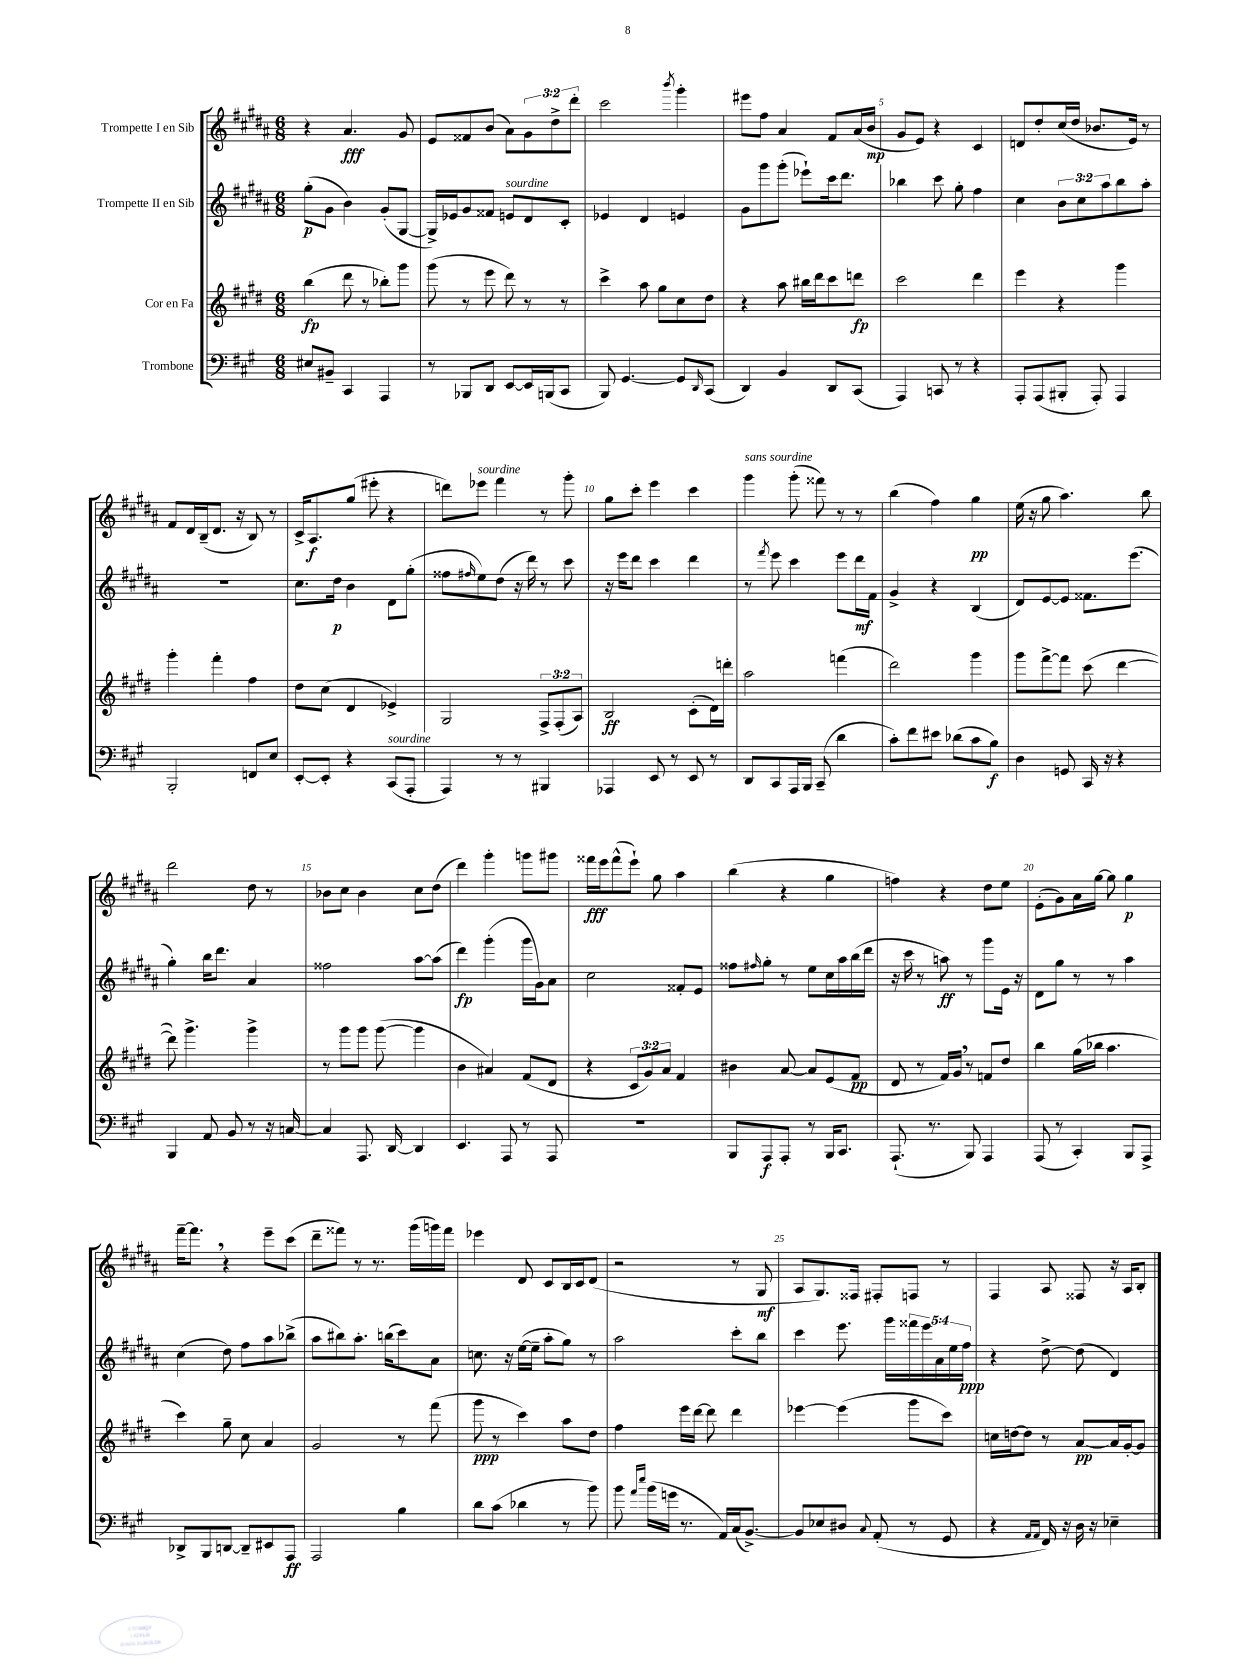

**kern	**dynam	**kern	**dynam	**kern	**dynam	**kern	**dynam
*part4	*part4	*part3	*part3	*part2	*part2	*part1	*part1
*staff4	*staff4	*staff3	*staff3	*staff2	*staff2	*staff1	*staff1
*I"Trombone	*	*I"Cor en Fa	*	*I"Trompette II en Sib	*	*I"Trompette I en Sib	*
*clefF4	*	*clefG2	*	*clefG2	*	*clefG2	*
*k[f#c#g#]	*	*k[f#c#g#d#]	*	*k[f#c#g#d#a#]	*	*k[f#c#g#d#a#]	*
*M6/8	*	*M6/8	*	*M6/8	*	*M6/8	*
=1	=1	=1	=1	=1	=1	=1	=1
8E#X/L	.	(4bb\	fp	(8gg#'\L	p	4r	.
8BB#X~/J	.	.	.	8g#\J	.	.	.
4CC#/	.	8ddd#\	.	4b\)	.	4.a#/	fff
.	.	8r	.	.	.	.	.
4AAA/	.	8bb-X'\L)	.	(8g#'/L	.	.	.
.	.	8ggg#\J	.	[8G#/J	.	8g#/	.
=2	=2	=2	=2	=2	=2	=2	=2
8r	.	(8ggg#\	.	16G#^/LL])	.	8e/L	.
.	.	.	.	16e-X/J	.	.	.
8BBB-X/L	.	8r	.	8g#/	.	8f##X/	.
8DD/J	.	8eee\	.	8f##X/J	.	(8b/J	.
!	!	!	!	!LO:TX:a:i:t=sourdine	!	!	!
[8EE/L	.	8ddd#\)	.	8en/L	.	8a#\L)	.
16EE/L]	.	8r	.	8d#/	.	12g#\	.
(16BBBn/J	.	.	.	.	.	.	.
.	.	.	.	.	.	12dd#^\	.
8CC#/J	.	8r	.	8c#'/J	.	.	.
.	.	.	.	.	.	12ddd#'\J	.
=3	=3	=3	=3	=3	=3	=3	=3
8BBB/)	.	4ccc#^\	.	4e-X/	.	2ccc#\	.
[4.GG#/	.	.	.	.	.	.	.
.	.	8aa\	.	4d#/	.	.	.
.	.	8gg#\L	.	.	.	.	.
.	.	.	.	.	.	8qbbb/	.
8GG#/L]	.	8cc#\	.	4en/	.	4ggg#'\	.
16qqDD/	.	.	.	.	.	.	.
(8CC#/J	.	8dd#\J	.	.	.	.	.
=4	=4	=4	=4	=4	=4	=4	=4
4DD/)	.	4r	.	8g#\L	.	8eee#X\L	.
.	.	.	.	8ggg#\	.	8ff#\J	.
4BB/	.	8aa\	.	(8ggg#'\J	.	4a#/	.
.	.	16bb#X\LL	.	8eee-X`\L)	.	.	.
.	.	16ddd#\J	.	.	.	.	.
8DD/L	.	8ccc#\	.	16ccc#\k	.	8f#/L	.
.	.	.	.	8.ddd#\J	.	.	.
(8CC#/J	.	8dddn\J	fp	.	.	(16a#/L	.
.	.	.	.	.	.	16b/JJ	mp
=5	=5	=5	=5	=5	=5	=5	=5
4AAA/)	.	2ccc#\	.	4bb-X\	.	8g#/L	.
.	.	.	.	.	.	8e/J)	.
8CCn/	.	.	.	8ccc#\	.	4r	.
8r	.	.	.	8gg#'\	.	.	.
4r	.	4ddd#\	.	4ff#\	.	4c#/	.
=6	=6	=6	=6	=6	=6	=6	=6
8AAA'/L	.	4eee\	.	4cc#\	.	8dn/L	.
(8AAA/	.	.	.	.	.	8dd#'/	.
8BBB#X'/J	.	4r	.	12b\L	.	(16cc#/L	.
.	.	.	.	.	.	16dd#/JJ	.
.	.	.	.	12cc#\	.	.	.
8AAA'/)	.	.	.	.	.	8.b-X/L	.
.	.	.	.	12aa#\	.	.	.
4AAA/	.	4ggg#\	.	8bb\	.	.	.
.	.	.	.	.	.	16e/Jk)	.
.	.	.	.	8aa#'\J	.	8r	.
!!LO:LB:g=z
=7	=7	=7	=7	=7	=7	=7	=7
2BBB'/	.	4ggg#'\	.	2.r	.	8f#/L	.
.	.	.	.	.	.	16d#/L	.
.	.	.	.	.	.	(16B~/J	.
.	.	4fff#'\	.	.	.	8.d#/J	.
.	.	.	.	.	.	16r	.
8FFn/L	.	4ff#\	.	.	.	8B/)	.
8E/J	.	.	.	.	.	8r	.
=8	=8	=8	=8	=8	=8	=8	=8
[8EE'/L	.	8dd#\L	.	8.cc#\L	.	16c#^/KL	.
.	.	.	.	.	.	8.A#/	f
8EE'/J]	.	(8cc#\J	.	.	.	.	.
.	.	.	.	16dd#\Jk	p	.	.
4r	.	4d#/	.	4b\	.	(8gg#/J	.
.	.	.	.	.	.	8eee#X'\	.
!LO:TX:a:i:t=sourdine	!	!	!	!	!	!	!
(8CC#/L	.	4e-X^/)	.	8d#\L	.	4r	.
8AAA'/J	.	.	.	(8gg#'\J	.	.	.
=9	=9	=9	=9	=9	=9	=9	=9
4AAA/)	.	2G#/	.	8ff##X\L	.	8dddn\L)	.
.	.	.	.	16qqff#X/	.	.	.
!	!	!	!	!	!	!LO:TX:a:i:t=sourdine	!
.	.	.	.	8ee\)	.	8eee-X\J	.
8r	.	.	.	(8dd#\J	.	4fff#\	.
8r	.	.	.	16r	.	.	.
.	.	.	.	16ddd#\)	.	.	.
4BBB#X/	.	12F#^/L	.	8r	.	8r	.
.	.	(12F#'/	.	.	.	.	.
.	.	.	.	8ccc#\	.	8ggg#'\	.
.	.	12A/J)	.	.	.	.	.
=10	=10	=10	=10	=10	=10	=10	=10
4AAA-X/	.	2B/	ff	16r	.	8gg#\L	.
.	.	.	.	16eee\KL	.	.	.
.	.	.	.	8ddd#\J	.	8ccc#'\J	.
8EE/	.	.	.	4ccc#\	.	4eee\	.
8r	.	.	.	.	.	.	.
8EE/	.	(8c#'\L	.	4ddd#\	.	4ccc#\	.
8r	.	16d#\L)	.	.	.	.	.
.	.	16dddn'\JJ	.	.	.	.	.
=11	=11	=11	=11	=11	=11	=11	=11
!	!	!	!	!	!	!LO:TX:a:i:t=sans sourdine	!
8DD/L	.	2aa\	.	8r	.	4ggg#\	.
.	.	.	.	8qfff#/	.	.	.
8CC#/	.	.	.	8eee\	.	.	.
16AAA/L	.	.	.	4ccc#\	.	(8ggg#'\	.
16BBB/JJ	.	.	.	.	.	.	.
(8CC#~/	.	.	.	.	.	8fff##X\)	.
4d\	.	(4fffn\	.	8eee\L	.	8r	.
.	.	.	.	16ddd#\L	mf	8r	.
.	.	.	.	16f#\JJ	.	.	.
=12	=12	=12	=12	=12	=12	=12	=12
8c#'\L)	.	2ddd#\)	.	4g#^/	.	(4bb\	.
8f#\	.	.	.	.	.	.	.
8e#X\J	.	.	.	4r	.	4ff#\)	.
(8d-X\L	.	.	.	.	.	.	.
8c#\	.	4ggg#\	.	(4B/	.	4gg#\	pp
8B\J)	f	.	.	.	.	.	.
=13	=13	=13	=13	=13	=13	=13	=13
4D\	.	8ggg#\L	.	8d#/L)	.	(16ee\	.
.	.	.	.	.	.	16r	.
.	.	[8fff#^\	.	[8e/	.	8gg#\	.
8GGn/	.	8fff#\J]	.	8e/J]	.	4.aa#\)	.
16CC#/	.	(8ccc#\	.	8.f##X\L	.	.	.
16r	.	.	.	.	.	.	.
4r	.	[4ddd#\	.	.	.	.	.
.	.	.	.	(8.eee\J	.	.	.
.	.	.	.	.	.	8bb\	.
!!LO:LB:g=z
=14	=14	=14	=14	=14	=14	=14	=14
4BBB/	.	8ddd#\])	.	4gg#'\)	.	2ddd#\	.
.	.	4.ggg#^\	.	.	.	.	.
8AA/	.	.	.	16bb\KL	.	.	.
.	.	.	.	8.ddd#\J	.	.	.
8BB/	.	.	.	.	.	.	.
8r	.	4ggg#^\	.	4a#/	.	8dd#\	.
16r	.	.	.	.	.	8r	.
[16Cn/	.	.	.	.	.	.	.
=15	=15	=15	=15	=15	=15	=15	=15
4C/]	.	8r	.	2ff##X\	.	8b-X\L	.
.	.	8ggg#\L	.	.	.	8cc#\J	.
8.AAA/	.	8ggg#\J	.	.	.	4b-\	.
.	.	([8ggg#\	.	.	.	.	.
[16DD/	.	.	.	.	.	.	.
4DD/]	.	4ggg#\]	.	[8aa#\L	.	8cc#\L	.
.	.	.	.	(8aa#\J]	.	(8dd#\J	.
=16	=16	=16	=16	=16	=16	=16	=16
4.EE/	.	4b\	.	4ddd#\)	fp	4ddd#\)	.
.	.	4a#X/)	.	(4ggg#'\	.	4ggg#'\	.
8AAA/	.	.	.	.	.	.	.
8r	.	(8f#/L	.	16ggg#\LL	.	8gggn\L	.
.	.	.	.	16g#\J)	.	.	.
8AAA/	.	8d#/J	.	8a#\J	.	8ggg#X\J	.
=17	=17	=17	=17	=17	=17	=17	=17
2.r	.	4r	.	2cc#\	.	16fff##X\LL	fff
.	.	.	.	.	.	16eee\J	.
.	.	.	.	.	.	(8fff##^^\	.
.	.	12c#/L	.	.	.	8eee`\J)	.
.	.	12g#/)	.	.	.	.	.
.	.	.	.	.	.	8gg#\	.
.	.	12a/J	.	.	.	.	.
.	.	4f#/	.	8f##X'/L	.	4aa#\	.
.	.	.	.	8e/J	.	.	.
=18	=18	=18	=18	=18	=18	=18	=18
8BBB/L	.	4b#X\	.	8ff##X\L	.	(4bb\	.
.	.	.	.	16qqff#X/	.	.	.
8AAA/	f	.	.	8gg#'\J	.	.	.
8AAA'/J	.	[8a/	.	8r	.	4r	.
8r	.	8a/L]	.	8ee\L	.	.	.
16BBB/KL	.	(8e/	.	16cc#\L	.	4gg#\	.
8.CC#/J	.	.	.	16aa#\	.	.	.
.	.	8f#/J	pp	(16bb\	.	.	.
.	.	.	.	16ddd#\JJ	.	.	.
=19	=19	=19	=19	=19	=19	=19	=19
(8.AAA`/	.	8d#/	.	16r	.	4ffn\)	.
.	.	.	.	16ccc#\	.	.	.
.	.	8r	.	8r	.	.	.
8.r	.	.	.	.	.	.	.
.	.	16f#/LL)	.	8aan\)	ff	4r	.
.	.	16g#,/JJ	.	.	.	.	.
8BBB/)	.	8r	.	8r	.	.	.
4AAA/	.	8fn/L	.	8ggg#\L	.	8dd#\L	.
.	.	8dd#/J	.	16e\Jk	.	8ee\J	.
.	.	.	.	16r	.	.	.
=20	=20	=20	=20	=20	=20	=20	=20
(8AAA/	.	4bb\	.	8d#\L	.	(8e'\L	.
8r	.	.	.	8gg#\J	.	8g#\)	.
4CC#'/)	.	(16gg#\LL	.	8r	.	16a#\L	.
.	.	16bb-X\JJ	.	.	.	[16gg#\JJ	.
.	.	4.aa\	.	8r	.	8gg#\]	.
8BBB/L	.	.	.	4aa#\	.	4gg#\	p
8AAA^/J	.	.	.	.	.	.	.
!!LO:LB:g=z
=21	=21	=21	=21	=21	=21	=21	=21
8DD-X^/L	.	4ccc#\)	.	(4cc#\	.	[16fff#~\KL	.
.	.	.	.	.	.	8.fff#,\J]	.
8BBB/	.	.	.	.	.	.	.
[8DDn/J	.	8gg#~\	.	8dd#\)	.	4r	.
8DD~/L]	.	8cc#\	.	8ff#\L	.	.	.
8EE#X/	.	4a/	.	8aa#\	.	8eee~\L	.
8AAA/J	ff	.	.	(8bb-X^\J	.	(8ccc#\J	.
=22	=22	=22	=22	=22	=22	=22	=22
2AAA/	.	2g#/	.	8aa#\L	.	8ddd#~\L	.
.	.	.	.	8bb#X\)	.	8fff##X\J)	.
.	.	.	.	8.aa#'\J	.	8r	.
.	.	.	.	.	.	8.r	.
.	.	.	.	(16bbn\KL	.	.	.
4B\	.	8r	.	8ccc#\)	.	.	.
.	.	.	.	.	.	(16ggg#\LL	.
.	.	(8fff#\	.	8a#\J	.	16gggn\)	.
.	.	.	.	.	.	16fff##\JJ	.
=23	=23	=23	=23	=23	=23	=23	=23
8d\L	.	8ggg#\	ppp	8.ccn\	.	4eee-X\	.
(8c#\J	.	8r	.	.	.	.	.
.	.	.	.	16r	.	.	.
4d-X\	.	4ccc#\)	.	([16ee\LL	.	8d#/	.
.	.	.	.	16ee~\JJ]	.	.	.
.	.	.	.	8aa#'\L	.	8c#/L	.
8r	.	8aa\L	.	8gg#\J)	.	16B/L	.
.	.	.	.	.	.	16c#/J	.
8b\)	.	8dd#\J	.	8r	.	(8d#/J	.
=24	=24	=24	=24	=24	=24	=24	=24
8b\	.	4ff#\	.	2aa#\	.	2r	.
16qqa/LL	.	.	.	.	.	.	.
16qqee/JJ	.	.	.	.	.	.	.
(16b\LL	.	.	.	.	.	.	.
16gn\JJ	.	.	.	.	.	.	.
8.r	.	16eee\LL	.	.	.	.	.
.	.	[16ddd#\JJ	.	.	.	.	.
.	.	8ddd#\]	.	.	.	.	.
16AA/LL)	.	.	.	.	.	.	.
(16C#/J	.	4ddd#\	.	8ccc#'\L	.	8r	.
[8.BB^/J)	.	.	.	.	.	.	.
.	.	.	.	8bb\J	.	8G#/	mf
=25	=25	=25	=25	=25	=25	=25	=25
8BB/L]	.	[4eee-X\	.	4ccc#\	.	8A#/L	.
8E-X/	.	.	.	.	.	8.G#/)	.
8D#X/J	.	(4eee-\]	.	8.eee\	.	.	.
.	.	.	.	.	.	16F##X/Jk	.
8qqC#/	.	.	.	.	.	.	.
(8AA'/	.	.	.	.	.	8F#X'/L	.
.	.	.	.	16ggg#\LL	.	.	.
8r	.	8ggg#\L	.	20fff##X\	.	8Fn/J	.
.	.	.	.	20eee\	.	.	.
.	.	.	.	20a#\	.	.	.
8GG#/	.	8ccc#\J)	.	.	.	8r	.
.	.	.	.	20ee\	.	.	.
.	.	.	.	20ff#\JJ	ppp	.	.
=26	=26	=26	=26	=26	=26	=26	=26
4r	.	16ccn\LL	.	4r	.	4F#/	.
.	.	[16ddn\J	.	.	.	.	.
.	.	8dd\J]	.	.	.	.	.
16qqAA/LL	.	.	.	.	.	.	.
16qqAA/JJ	.	.	.	.	.	.	.
16FF#/)	.	8r	.	[8dd#^\	.	8A#/	.
16r	.	.	.	.	.	.	.
16D\	.	[8a/L	pp	(8dd#\]	.	8F##X/	.
16r	.	.	.	.	.	.	.
4E-X~\	.	16a/L]	.	4d#/)	.	16r	.
.	.	[16g#'/J	.	.	.	16A#/KL	.
.	.	8g#/J]	.	.	.	8B'/J	.
==	==	==	==	==	==	==	==
*-	*-	*-	*-	*-	*-	*-	*-
